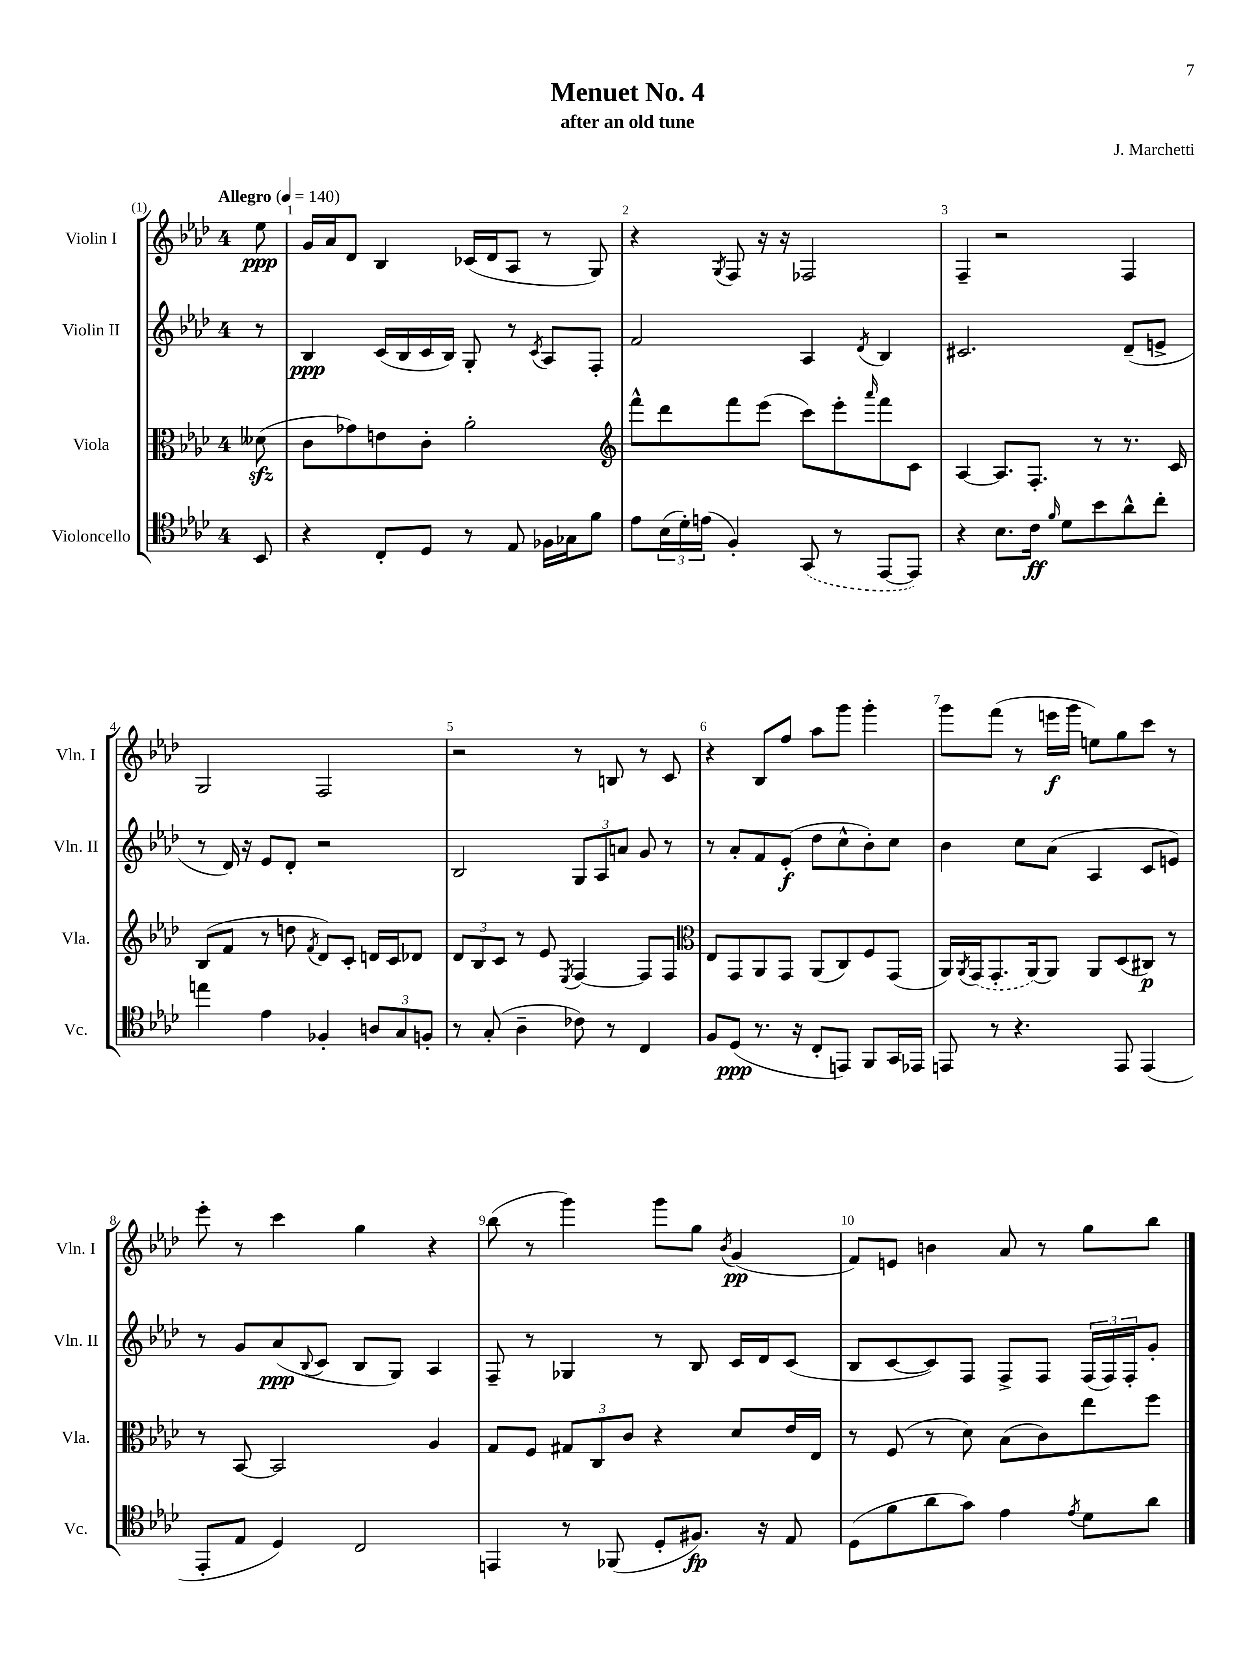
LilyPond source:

\header { title = "Menuet No. 4" composer = "J. Marchetti" subtitle = "after an old tune" }
<<
\new StaffGroup <<
\new Staff = "s0" \with { instrumentName = "Violin I" shortInstrumentName = "Vln. I" } {
    \clef treble \key aes \major \once \override Staff.TimeSignature.style = #'single-digit \time 4/4 \partial 8 \tempo "Allegro" 4 = 140
    ees''8\ppp |
    g'16 aes'16 des'8 bes4 ces'16( des'16 aes8 r8 g8) |
    r4 \acciaccatura { g8 } f8 r16 r16 fes2 |
    f4-- r2 f4 |
    g2 f2 |
    r2 r8 b8 r8 c'8 |
    r4 bes8 f''8 aes''8 g'''8 g'''4-. |
    g'''8 f'''8( r8 e'''16\f g'''16 e''8) g''8 c'''8 r8 |
    ees'''8-. r8 c'''4 g''4 r4 |
    bes''8( r8 g'''4) g'''8 g''8 \acciaccatura { bes'8 } g'4\pp( |
    f'8) e'8 b'4 aes'8 r8 g''8 bes''8 \bar "|." |
}
\new Staff = "s1" \with { instrumentName = "Violin II" shortInstrumentName = "Vln. II" } {
    \clef treble \key aes \major \once \override Staff.TimeSignature.style = #'single-digit \time 4/4 \partial 8
    r8 |
    bes4\ppp c'16( bes16 c'16 bes16) g8-. r8 \acciaccatura { c'8 } aes8 f8-. |
    f'2 aes4 \acciaccatura { des'8 } bes4 |
    cis'2. des'8--( e'8-> |
    r8 des'16) r16 ees'8 des'8-. r2 |
    bes2 \tuplet 3/2 { g8 aes8 a'8 } g'8 r8 |
    r8 aes'8-. f'8 ees'8-.\f( des''8 c''8-^ bes'8-.) c''8 |
    bes'4 c''8 aes'8( aes4 c'8 e'8) |
    r8 g'8 aes'8\ppp( \appoggiatura { bes8 } c'8 bes8 g8) aes4 |
    f8-- r8 ges4 r8 bes8 c'16 des'16 c'8( |
    bes8 c'8~ c'8) f8 f8-> f8 \tuplet 3/2 { f16( f16) f16-. } g'8-. \bar "|." |
}
\new Staff = "s2" \with { instrumentName = "Viola" shortInstrumentName = "Vla." } {
    \clef alto \key aes \major \once \override Staff.TimeSignature.style = #'single-digit \time 4/4 \partial 8
    deses'8\sfz( |
    c'8 ges'8) e'8 c'8-. aes'2-. |
    \clef treble f'''8-^ des'''8 f'''8 ees'''8( c'''8) ees'''8-. \grace { aes'''16 } f'''8 c'8 |
    aes4~ aes8. f8.-. r8 r8. c'16 |
    bes8( f'8 r8 d''8 \acciaccatura { f'8 } des'8) c'8-. d'16 c'16 des'8 |
    \tuplet 3/2 { des'8 bes8 c'8 } r8 ees'8 \acciaccatura { ees8 } f4~ f8 f8 |
    \clef alto ees8 g,8 aes,8 g,8 aes,8( c8) f8 g,8( |
    aes,16) \acciaccatura { aes,8 } \once \slurDashed g,16( g,8.-. aes,16~) aes,8 aes,8 des8( cis8\p) r8 |
    r8 bes,8~ bes,2 aes4 |
    g8 f8 \tuplet 3/2 { gis8 c8 c'8 } r4 des'8 ees'16 ees16 |
    r8 f8( r8 des'8) bes8( c'8) ees''8 f''8 \bar "|." |
}
\new Staff = "s3" \with { instrumentName = "Violoncello" shortInstrumentName = "Vc." } {
    \clef tenor \key aes \major \once \override Staff.TimeSignature.style = #'single-digit \time 4/4 \partial 8
    bes,8 |
    r4 c8-. des8 r8 ees8 fes16 ges16 f'8 |
    ees'8 \tuplet 3/2 { bes16( des'16-.) e'16( } f4-.) \once \slurDashed g,8( r8 ees,8~ ees,8) |
    r4 bes8. c'16\ff \grace { f'16 } des'8 bes'8 aes'8-^ c''8-. |
    e''4 ees'4 fes4-. \tuplet 3/2 { a8 g8 f8-. } |
    r8 g8-.( aes4-- ces'8) r8 c4 |
    f8 des8\ppp( r8. r16 c8-. e,8) f,8 g,16 ees,16 |
    e,8 r8 r4. e,8 e,4( |
    ees,8-. ees8 des4) c2 |
    e,4 r8 fes,8( des8-. fis8.\fp) r16 ees8 |
    des8( f'8 aes'8 g'8) ees'4 \acciaccatura { ees'8 } des'8 aes'8 \bar "|." |
}
>>
>>
\layout { \context { \Score \override BarNumber.break-visibility = ##(#f #t #t) barNumberVisibility = #all-bar-numbers-visible } }
